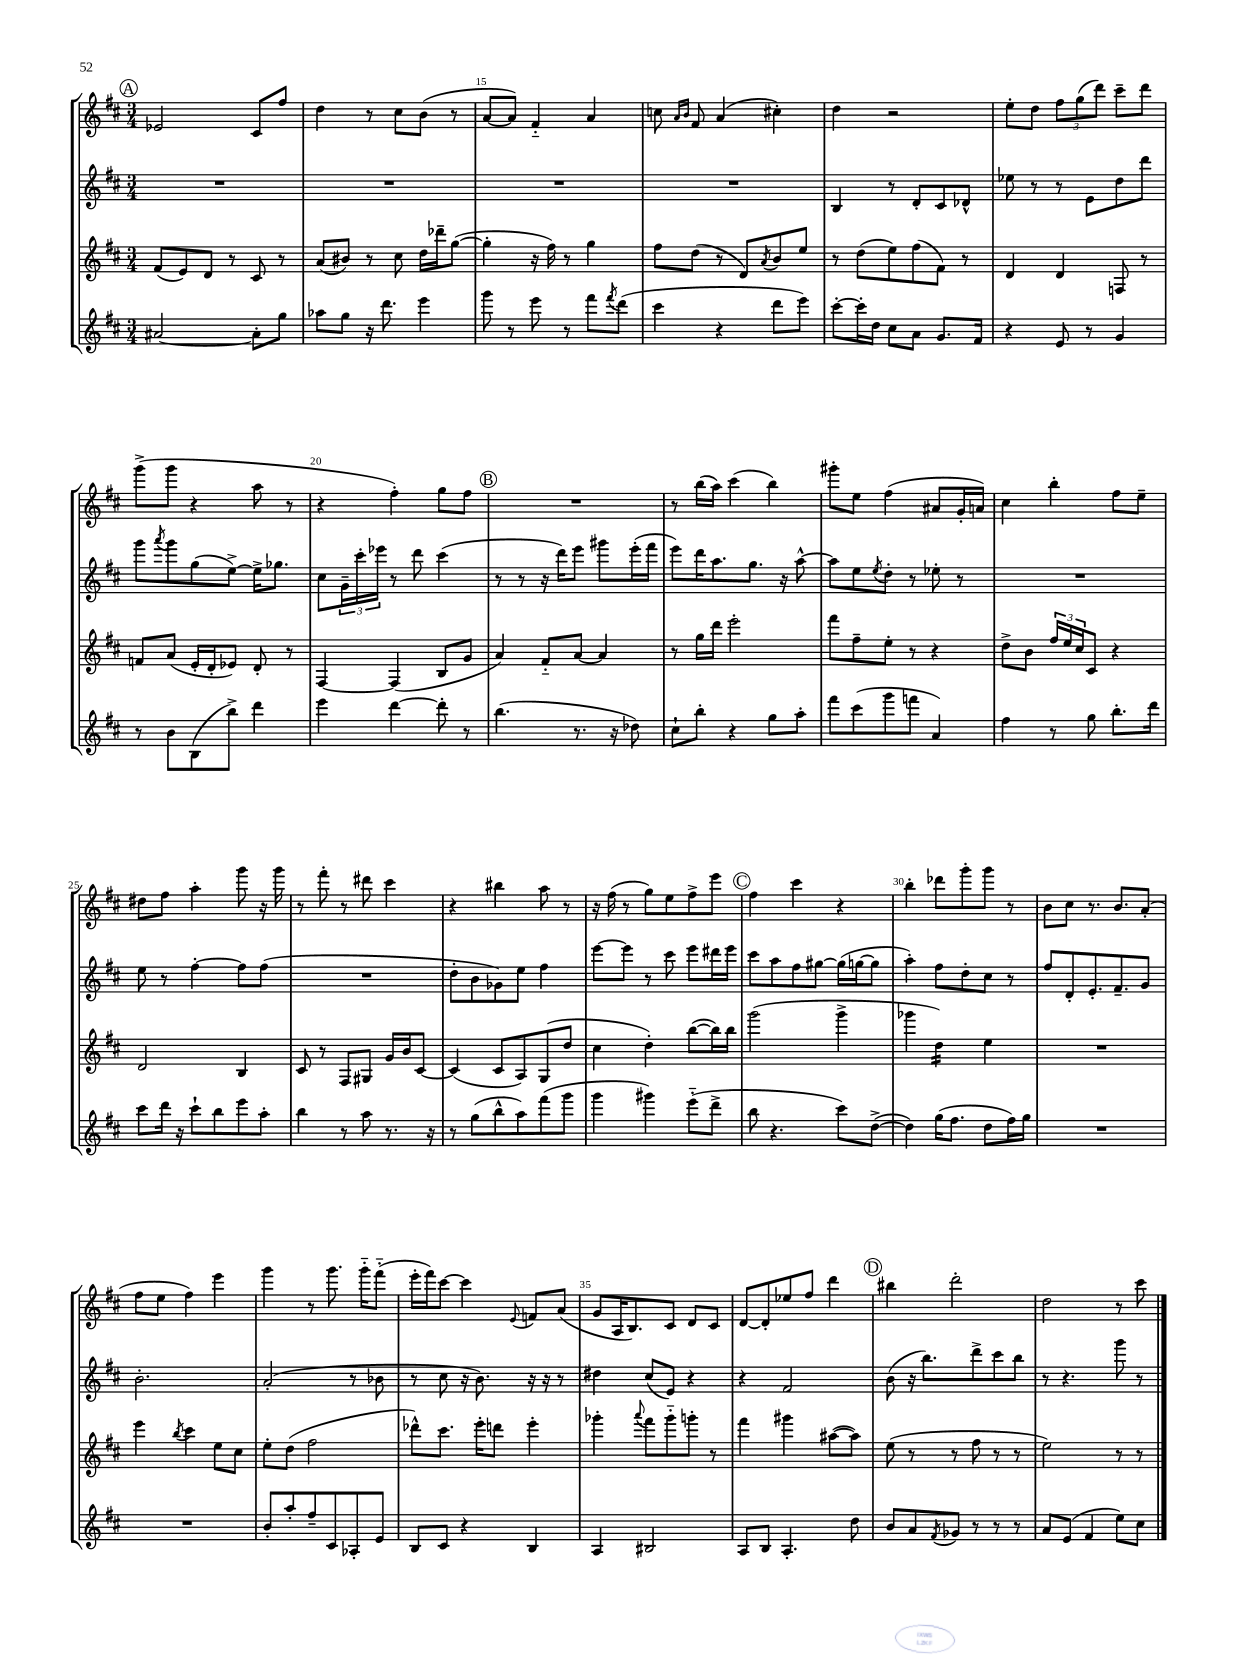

**kern	**kern	**kern	**kern
*staff4	*staff3	*staff2	*staff1
*clefG2	*clefG2	*clefG2	*clefG2
*k[f#c#]	*k[f#c#]	*k[f#c#]	*k[f#c#]
*M3/4	*M3/4	*M3/4	*M3/4
[2a#	(8f#	2.r	2e-
.	8e)	.	.
.	8d	.	.
.	8r	.	.
8a#']	8c#	.	8c#
8gg	8r	.	8ff#
=	=	=	=
8aa-	(8a	2.r	4dd
8gg	8b#)	.	.
16r	8r	.	8r
8.ddd	.	.	.
.	8cc#	.	8cc#
4eee	16dd	.	(8b
.	16ddd-~	.	.
.	([8gg	.	8r
=	=	=	=
8ggg	4gg']	2.r	[8a
8r	.	.	8a])
8eee	16r	.	4f#'~
.	16ff#)	.	.
8r	8r	.	.
8fff#	4gg	.	4a
8qfff#	.	.	.
(8ddd	.	.	.
=	=	=	=
4ccc#	8ff#	2.r	8cc
.	.	.	16qqa
.	.	.	16qqb
.	(8dd	.	8f#
4r	8r	.	(4a
.	8d)	.	.
.	8qa	.	.
8ddd	8b	.	4cc#')
8eee)	8ee	.	.
=	=	=	=
[8ccc#'	8r	4B	4dd
16ccc#']	(8dd	.	.
16dd	.	.	.
8cc#	8ee)	8r	2r
8a	(8ff#	8d'	.
8.g	8f#)	8c#	.
.	8r	8d-^^	.
16f#	.	.	.
=	=	=	=
4r	4d	8ee-	8ee'
.	.	8r	8dd
8e	4d	8r	12ff#
.	.	.	(12gg
8r	.	8e	.
.	.	.	12ddd)
4g	8F	8dd	8ccc#~
.	8r	8ddd	8ddd
=	=	=	=
8r	8f	8ggg	(8ggg^
.	.	8qaaa	.
8b	(8a	8ggg	8ggg
(8B	16e'	(8gg	4r
.	16d'	.	.
8bb^)	8e-)	[8ee^)	.
4ddd	8d'	16ee^]	8aa
.	.	8.gg-	.
.	8r	.	8r
=	=	=	=
4eee	[4F#	8cc#	4r
.	.	24g~	.
.	.	24ccc#'	.
.	.	24eee-	.
[4ddd	(4F#]	8r	4ff#')
.	.	8ddd	.
8ddd']	8B	(4ccc#	8gg
8r	8g	.	8ff#
=	=	=	=
(4.bb	4a)	8r	2.r
.	.	8r	.
.	8f#'~	16r	.
.	.	16ddd)	.
8.r	[8a	8eee	.
.	4a]	8ggg#	.
16r	.	.	.
8dd-)	.	(16eee'	.
.	.	16fff#	.
=	=	=	=
8cc#`	8r	8eee)	8r
8bb'	16gg	16ddd	(16bb
.	16ddd	8.aa	16aa)
4r	2eee'	.	(4ccc#
.	.	8.gg	.
8gg	.	.	4bb)
.	.	16r	.
8aa'	.	[8aa^^	.
=	=	=	=
8fff#	8fff#	8aa]	8ggg#'
(8ccc#	8ff#~	8ee	8ee
.	.	8qee	.
8ggg	8ee'	8dd'	(4ff#
8fff	8r	8r	.
4a)	4r	8ee-'	8a#
.	.	8r	16g'
.	.	.	16a)
=	=	=	=
4ff#	8dd^	2.r	4cc#
.	8b	.	.
8r	24ff#	.	4bb'
.	24ee	.	.
.	24cc#	.	.
8gg	8c#	.	.
8.bb'	4r	.	8ff#
.	.	.	8ee~
16ddd	.	.	.
=	=	=	=
8ccc#	2d	8ee	8dd#
16ddd	.	8r	8ff#
16r	.	.	.
8ccc#`	.	[4ff#'	4aa'
8bb	.	.	.
8eee	4B	8ff#]	8ggg
8aa'	.	(8ff#	16r
.	.	.	16ggg
=	=	=	=
4bb	8c#	2.r	8r
.	8r	.	8fff#'
8r	8F#	.	8r
8aa	8G#	.	8ddd#
8.r	16g	.	4ccc#
.	16b	.	.
.	[8c#	.	.
16r	.	.	.
=	=	=	=
8r	(4c#]	8dd'	4r
(8gg	.	8b	.
8bb^^	8c#	8g-)	4bb#
8aa)	8A)	8ee	.
(8fff#	(8G	4ff#	8aa
8ggg	8dd	.	8r
=	=	=	=
4ggg	4cc#	[8eee	16r
.	.	.	(16ff#
.	.	8eee]	8r
4ggg#)	4dd')	8r	8gg)
.	.	8ccc#	8ee
(8eee'~	([8bb	8eee	8ff#^
8ddd^	16bb])	16ddd#	8eee
.	16bb	16eee	.
=	=	=	=
8bb	(2ggg	8ccc#	4ff#
4.r	.	8aa	.
.	.	8ff#	4ccc#
.	.	[8gg#	.
8ccc#)	4ggg^	(16gg#]	4r
.	.	[16gg	.
([8dd^	.	8gg]	.
=	=	=	=
4dd])	4ggg-	4aa')	4bb'
(16gg	4dd)	8ff#	8ddd-
8.ff#	.	.	.
.	.	8dd'	8ggg'
8dd	4ee	8cc#	8ggg
16ff#)	.	8r	8r
16gg	.	.	.
=	=	=	=
2.r	2.r	8ff#	8b
.	.	8d'	8cc#
.	.	8.e'	8.r
.	.	8.f#~	8.b
.	.	8g	(8a'
=	=	=	=
2.r	4eee	2.b'	8ff#
.	.	.	8ee
.	8qbb	.	.
.	4ccc#	.	4ff#)
.	8ee	.	4eee
.	8cc#	.	.
=	=	=	=
8b'	8ee'	(2a'	4ggg
8aa'	(8dd	.	.
8ff#~	2ff#	.	8r
8c#	.	.	8.ggg
8A-'	.	8r	.
.	.	.	16ggg'~
8e	.	8b-	(8fff#'~
=	=	=	=
8B	8ddd-^^)	8r	16eee'
.	.	.	16fff#)
8c#	8.ccc#	8cc#	[8ccc#
4r	.	16r	4ccc#]
.	16eee'	8.b)	.
.	8ddd	.	.
.	.	.	8qqe
4B	4eee'	16r	8f
.	.	16r	.
.	.	8r	(8a
=	=	=	=
4A	4ggg-'	4dd#	8g
.	.	.	16A
.	.	.	8.B)
.	8qqaaa	.	.
2B#	8fff#	(8cc#	.
.	8ggg-'~	8e)	8c#
.	8ggg'	4r	8d
.	8r	.	8c#
=	=	=	=
8A	4fff#	4r	[8d
8B	.	.	8d']
4.A'	4ggg#	2f#	8ee-
.	.	.	8ff#
.	([8aa#	.	4ddd
8dd	8aa#])	.	.
=	=	=	=
8b	(8ee	(8b	4bb#
8a	8r	16r	.
.	.	8.bb)	.
8qf#	.	.	.
8g-	8r	.	2ddd'
8r	8ff#	8ddd^	.
8r	8r	8ccc#	.
8r	8r	8bb	.
=	=	=	=
8a	2ee)	8r	2dd
(8e	.	4.r	.
4f#	.	.	.
8ee)	8r	8ggg	8r
8cc#	8r	8r	8ccc#
==	==	==	==
*-	*-	*-	*-
